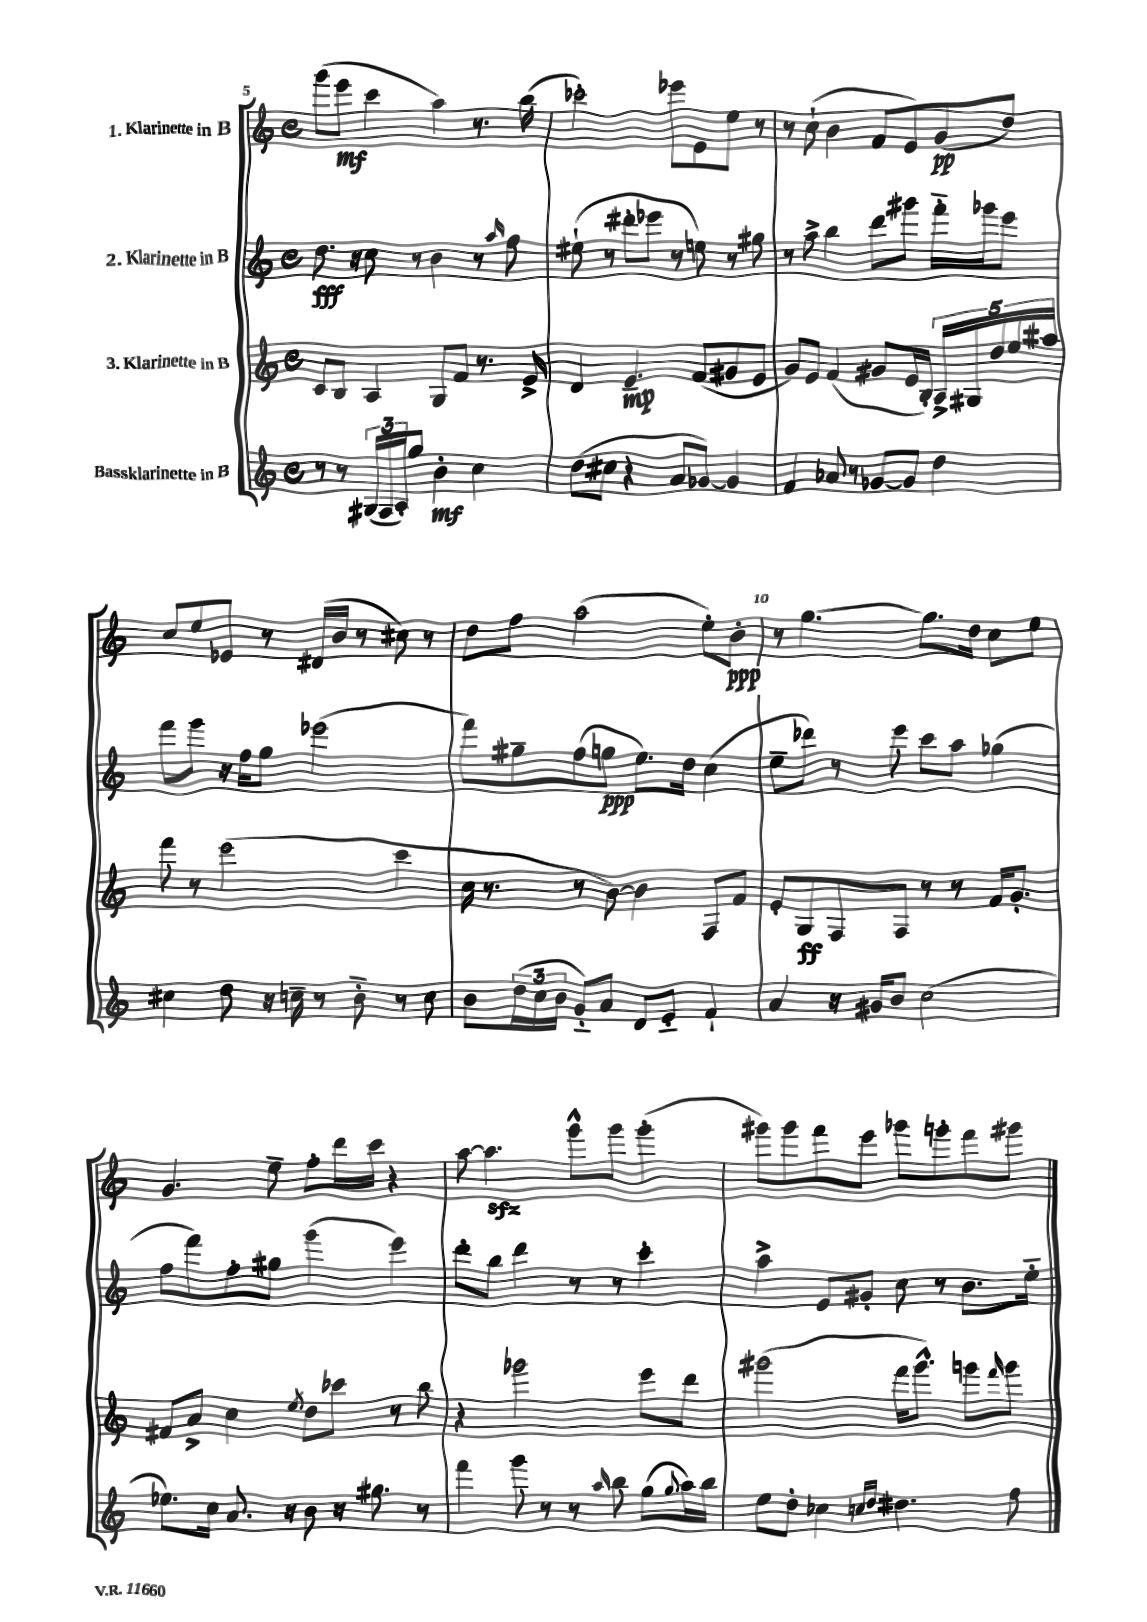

**kern	**kern	**kern	**kern
*staff4	*staff3	*staff2	*staff1
*clefG2	*clefG2	*clefG2	*clefG2
*k[]	*k[]	*k[]	*k[]
*M4/4	*M4/4	*M4/4	*M4/4
*met(c)	*met(c)	*met(c)	*met(c)
8r	8c/L	8.dd\	(8ggg\L
8r	8B/J	.	8eee\J
.	.	16r	.
(24G#/LL	4A/	8cc\	4ccc\
24F/	.	.	.
24A'/J)	.	.	.
8gg/J	.	8r	.
4b'\	8G/L	4b\	4aa\)
.	8f/J	.	.
4cc\	8.r	8r	8.r
.	.	16qqaa/	.
.	.	8ff\	.
.	16e^/	.	(16bb\
=	=	=	=
(8dd\L	4d/	(8ee#`\	2ccc-'\)
8cc#\J	.	8r	.
4r	4.e~/	8ddd#'\L	.
.	.	8eee-\J	.
8a/L	.	8r	8eee-\L
[8g-/J)	(8f/L	8ee\)	8e\
4g-/]	8g#/	8r	8ee\J
.	8e/J	8gg#\	8r
=	=	=	=
4f/	8g/L)	8r	8r
.	8e/J	8aa^\	(8cc`\
8a-/	(4f/	4bb\	4b\
8r	.	.	.
[8g-/L	8g#/L	8ddd\L	8f/L
8g-/]J	16e/L	8ggg#\J	8e/)
.	16B'/JJ)	.	.
4dd\	20A^/LL	16fff'~\LL	(8g/
.	20G#/	.	.
.	.	16ggg-\J	.
.	20dd/	.	.
.	.	8eee\J	8dd/J)
.	20ee/	.	.
.	20aa#/JJ	.	.
=	=	=	=
4cc#\	8fff\	8fff\L	8cc/L
.	8r	8ggg\J	8ee/
8dd\	(2eee\	16r	8e-/J
.	.	16ff\LK	.
16r	.	8gg\J	8r
16cc~\	.	.	.
8r	.	(2eee-\	(16d#/LL
.	.	.	16b/JJ
8b'~\	.	.	8r
8r	4ccc\	.	8cc#\)
8cc\	.	.	8r
=	=	=	=
8b\L	16cc\	8fff\L)	8dd\L
.	8.r	.	.
(24dd\L	.	8gg#~\	8ff\J
24cc\	.	.	.
24b\JJ	.	.	.
8g'~/L)	8r	(8ff\	(2aa\
8a/J	[8b\)	8gg\J	.
8d/L	4b\]	8.ee\L)	.
8e'~/J	.	.	.
.	.	16dd\Jk	.
4f`/	8F/L	(4cc\	8ee'\L)
.	8f/J	.	8b'\J
=	=	=	=
4a/	8e'/L	8ee~\L	8r
.	8G/	8ddd-\J)	[4.gg\
16r	8F/	8r	.
16g#/LK	.	.	.
8b/J	8F/J	8eee\	.
(2cc\	8r	8ccc\L	8.gg\]L
.	8r	8aa\J	.
.	.	.	16dd\Jk
.	16f/LK	(4gg-\	8cc\L
.	8.g'/J	.	.
.	.	.	8ee\J
=	=	=	=
8.ee-\L)	8f#/L	8ff\L	4.g/
.	8a^/J	8fff\)	.
16cc\Jk	.	.	.
8.a/	4cc\	8ff'\	.
.	.	8gg#\J	8ee~\
16r	.	.	.
.	8qee/	.	.
8b\	8dd\L	(4ggg\	8ff'\L
16r	8ccc-\J	.	16ddd\L
8.gg#\	.	.	16ccc\JJ
.	8r	4eee\)	4r
8r	8bb\	.	.
=	=	=	=
4fff\	4r	8ddd'\L	[8aa\
.	.	8bb\J	4.aa\]
8ggg\	2ggg-\	4ddd\	.
8r	.	.	.
8r	.	8r	8ggg^^\L
16qqaa/	.	.	.
8bb\	.	8r	8ggg\J
(8gg\L	8eee\L	4ccc'\	(4ggg'\
8qqgg/	.	.	.
16aa\L)	8ddd\J	.	.
16bb\JJ	.	.	.
=	=	=	=
8ee\L	(2ggg#\	4aa^\	8ggg#\L)
8dd'\J	.	.	8ggg#\
4cc-\	.	8e/L	8fff\
.	.	8g#'/J	8eee\J
16qqcc/LL	.	.	.
16qqdd/JJ	.	.	.
4.dd#\	16fff\LK	8cc\	8ggg-\L
.	8.ggg#^^\J)	.	.
.	.	8r	8ggg'\
.	8ggg\L	8.b\L	8fff\
.	16qqfff/	.	.
8ff\	8ggg\J	.	8ggg#\J
.	.	16ee'~\Jk	.
==	==	==	==
*-	*-	*-	*-
